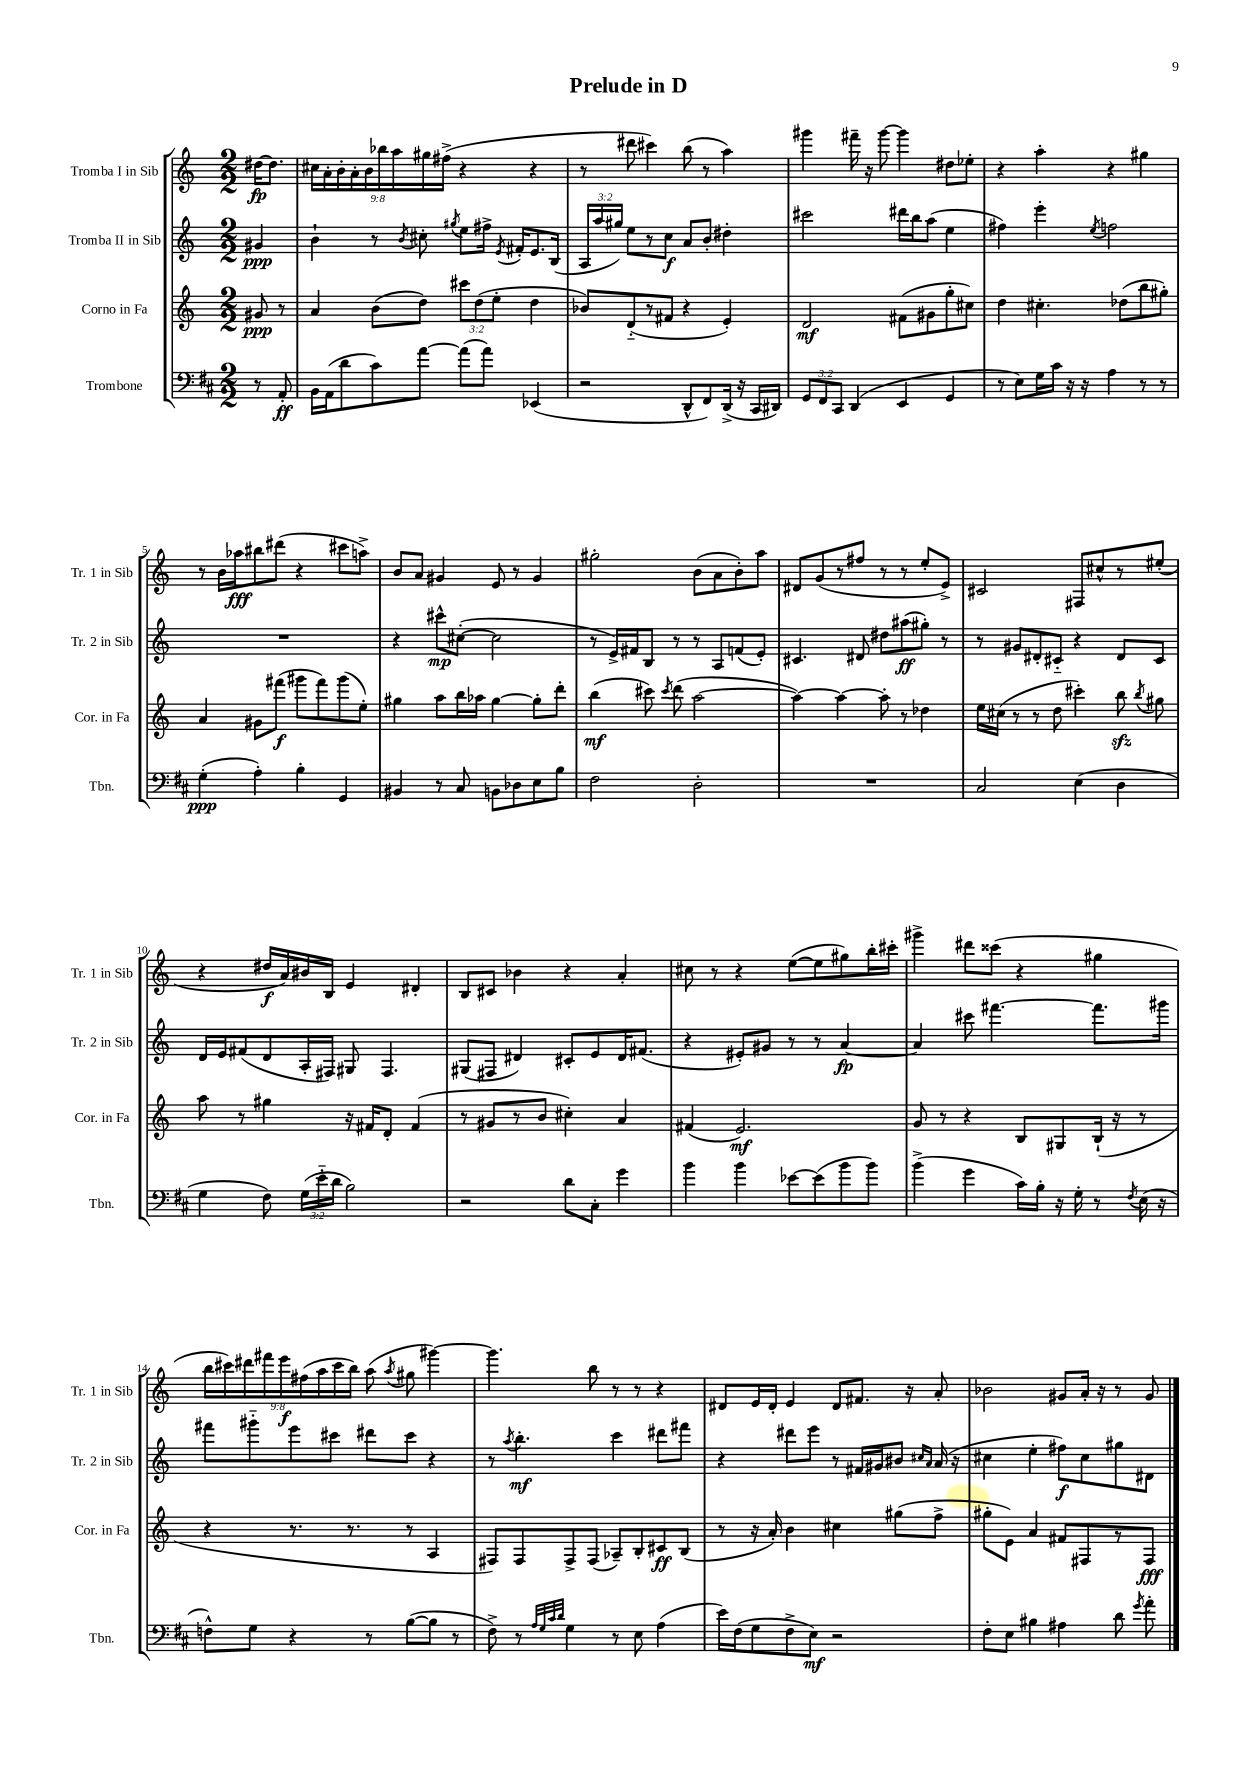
\header { title = "Prelude in D" }
<<
\new StaffGroup <<
\new Staff = "s0" \with { instrumentName = "Tromba I in Sib" shortInstrumentName = "Tr. 1 in Sib" } {
    \clef treble \key c \major \numericTimeSignature \time 2/2 \override Staff.TupletNumber.text = #tuplet-number::calc-fraction-text \partial 4
    \autoBeamOff dis''16[~\fp dis''8.] |
    \tuplet 9/8 { cis''16[ a'16-. b'16-. a'16-. b'16 bes''16 a''16 gis''16 fis''16]->( } r4 r4 |
    r8 dis'''8 cis'''4) b''8( r8 a''4) |
    gis'''4 fis'''16-- r16 gis'''8~ gis'''4 dis''8[ ees''8]-. |
    r4 a''4-. r4 gis''4 |
    r8 b'16[ aes''16\fff bis''8 dis'''8]( r4 cis'''8[ a''8]->) |
    b'8[ a'8] gis'4 e'8 r8 gis'4 |
    gis''2-. b'8[( a'8 b'8-.) a''8] |
    dis'8[ g'8( r8 fis''8] r8 r8 e''8[-. e'8]->) |
    cis'2 fis8[ cis''8-^ r8 eis''8]-.( |
    r4 dis''16[\f a'16) bis'16 b16] e'4 dis'4-. |
    b8[ cis'8] bes'4 r4 a'4-. |
    cis''8 r8 r4 e''8[~( e''8 gis''8) b''16-. cis'''16]-. |
    gis'''4-> dis'''8[ cisis'''8]( r4 gis''4 |
    \tuplet 9/8 { b''16[ cis'''16) dis'''16 fis'''16 e'''16\f fis''16( a''16 cis'''16 b''16]) } a''8( \acciaccatura { a''8 } gis''8 gis'''4~) |
    gis'''4. b''8 r8 r8 r4 |
    dis'8[ e'16 dis'16]-. e'4 dis'8[ fis'8.] r16 a'8-. |
    bes'2 gis'8[ a'16]-. r16 r8 gis'8 \bar "|." |
}
\new Staff = "s1" \with { instrumentName = "Tromba II in Sib" shortInstrumentName = "Tr. 2 in Sib" } {
    \clef treble \key c \major \numericTimeSignature \time 2/2 \override Staff.TupletNumber.text = #tuplet-number::calc-fraction-text \partial 4
    \autoBeamOff gis'4\ppp |
    b'4-! r8 \acciaccatura { b'8 } cis''8-. \acciaccatura { gis''8 } e''8[ fis''16]-> \acciaccatura { e'8 } fis'16[-. e'8. b16]( |
    \tuplet 3/2 { a16[ a''16 gis''16]) } e''8[ r8 c''8]\f a'8[ b'8]-. dis''4-. |
    cis'''2 dis'''16[ b''16 a''8]( e''4 |
    fis''4) e'''4-. \acciaccatura { e''8 } f''2 |
    R1 |
    r4 cis'''8[-^\mp cis''8]~-.( cis''2 |
    r8 e'16[->) fis'16 b8] r8 r8 a8[ f'8( e'8]-.) |
    cis'4. dis'8 dis''8[ ais''8\ff( gis''8]-.) r8 |
    r8 gis'8[ dis'8-. cis'8]-_ r4 dis'8[ cis'8] |
    d'16[ e'16 fis'8( d'8 a16-. fis16]) gis8 fis4. |
    gis8[( fis8] dis'4) cis'8[-. e'8 dis'16 fis'8.]( |
    r4 eis'8[-.) gis'8] r8 r8 a'4~\fp |
    a'4 cis'''8 fis'''4.~ fis'''8.[ gis'''16] |
    fis'''8[ gis'''8-_ e'''8 cis'''8] dis'''8[ cis'''8] r4 |
    r8 \acciaccatura { a''8 } b''4.-.\mf c'''4 dis'''8[ fis'''8] |
    r4 dis'''8[ e'''8] r8 fis'16[ gis'16 bis'8] \grace { cis''16[ a'16] } a'16( r16 |
    cis''4 e''4-. fis''8[\f) cis''8 gis''8 dis'8] \bar "|." |
}
\new Staff = "s2" \with { instrumentName = "Corno in Fa" shortInstrumentName = "Cor. in Fa" } {
    \clef treble \key c \major \numericTimeSignature \time 2/2 \override Staff.TupletNumber.text = #tuplet-number::calc-fraction-text \partial 4
    \autoBeamOff gis'8\ppp r8 |
    a'4 b'8[( d''8]) \tuplet 3/2 { cis'''8[ d''8( e''8]-. } d''4 |
    bes'8[) d'8-_( r8 fis'8] r4 e'4-.) |
    d'2\mf fis'8[( gis'8 g''8-. cis''8]) |
    d''4 cis''4.-. des''8[( b''8 gis''8]-.) |
    a'4 gis'8[ fis'''8]\f( gis'''8[ fis'''8) gis'''8( e''8]-.) |
    gis''4 a''8[ b''16 aes''16] gis''4~ gis''8[-. d'''8]-. |
    b''4\mf( cis'''8) \acciaccatura { cis'''8 } d'''8( a''2~ |
    a''4~) a''4~ a''8-. r8 des''4 |
    e''16[ cis''16]( r8 r8 d''8 cis'''4-.) b''8\sfz \acciaccatura { b''8 } gis''8 |
    a''8 r8 gis''4 r16 fis'16[ d'8]-. fis'4( |
    r8 gis'8[ r8 b'8] cis''4-.) a'4 |
    fis'4( e'2.\mf) |
    g'8 r8 r4 b8[ gis8 b16]-!( r16 r8 |
    r4 r8. r8. r8 a4 |
    fis8[) fis8 fis8-> fis8]( aes8[--) b8-. cis'8\ff b8]( |
    r8 r16 a'16-.) b'4 cis''4 gis''8[( f''8]-> |
    gis''8[-. e'8]) a'4 fis'8[ fis8 r8 fis8]\fff \bar "|." |
}
\new Staff = "s3" \with { instrumentName = "Trombone" shortInstrumentName = "Tbn." } {
    \clef bass \key d \major \numericTimeSignature \time 2/2 \override Staff.TupletNumber.text = #tuplet-number::calc-fraction-text \partial 4
    \autoBeamOff r8 a,8-.\ff |
    b,16[ a,16( d'8 cis'8) a'8]~ a'8[( a'8]) ees,4( |
    r2 d,8[-^ fis,8) d,16]->( r16 cis,16[ dis,16]) |
    \tuplet 3/2 { g,8[ fis,8 cis,8] } d,4( e,4 g,4 |
    r8 e8[) g16 cis'16] r16 r16 a4 r8 r8 |
    g4-.\ppp( a4-.) b4-. g,4 |
    bis,4 r8 cis8 b,8[ des8 e8 b8] |
    fis2 d2-. |
    R1 |
    cis2 e4( d4 |
    g4 fis8) \tuplet 3/2 { g16[( e'16-_ d'16] } b2) |
    r2 d'8[ cis8]-. g'4 |
    b'4 b'4 ees'8[~ ees'8( b'8 b'8]) |
    b'4->( g'4 cis'16[) b16]-. r16 g16-. r8 \acciaccatura { fis8 } e16( r16 |
    f8[-^) g8] r4 r8 b8[~( b8] r8 |
    fis8->) r8 \grace { a32[ g32 cis'32 d'32] } g4 r8 e8 a4( |
    e'16[) fis16( g8 fis8-> e8]\mf) r2 |
    fis8[-. e8] bis4 ais4 d'8 \acciaccatura { g'8 } a'8-. \bar "|." |
}
>>
>>
